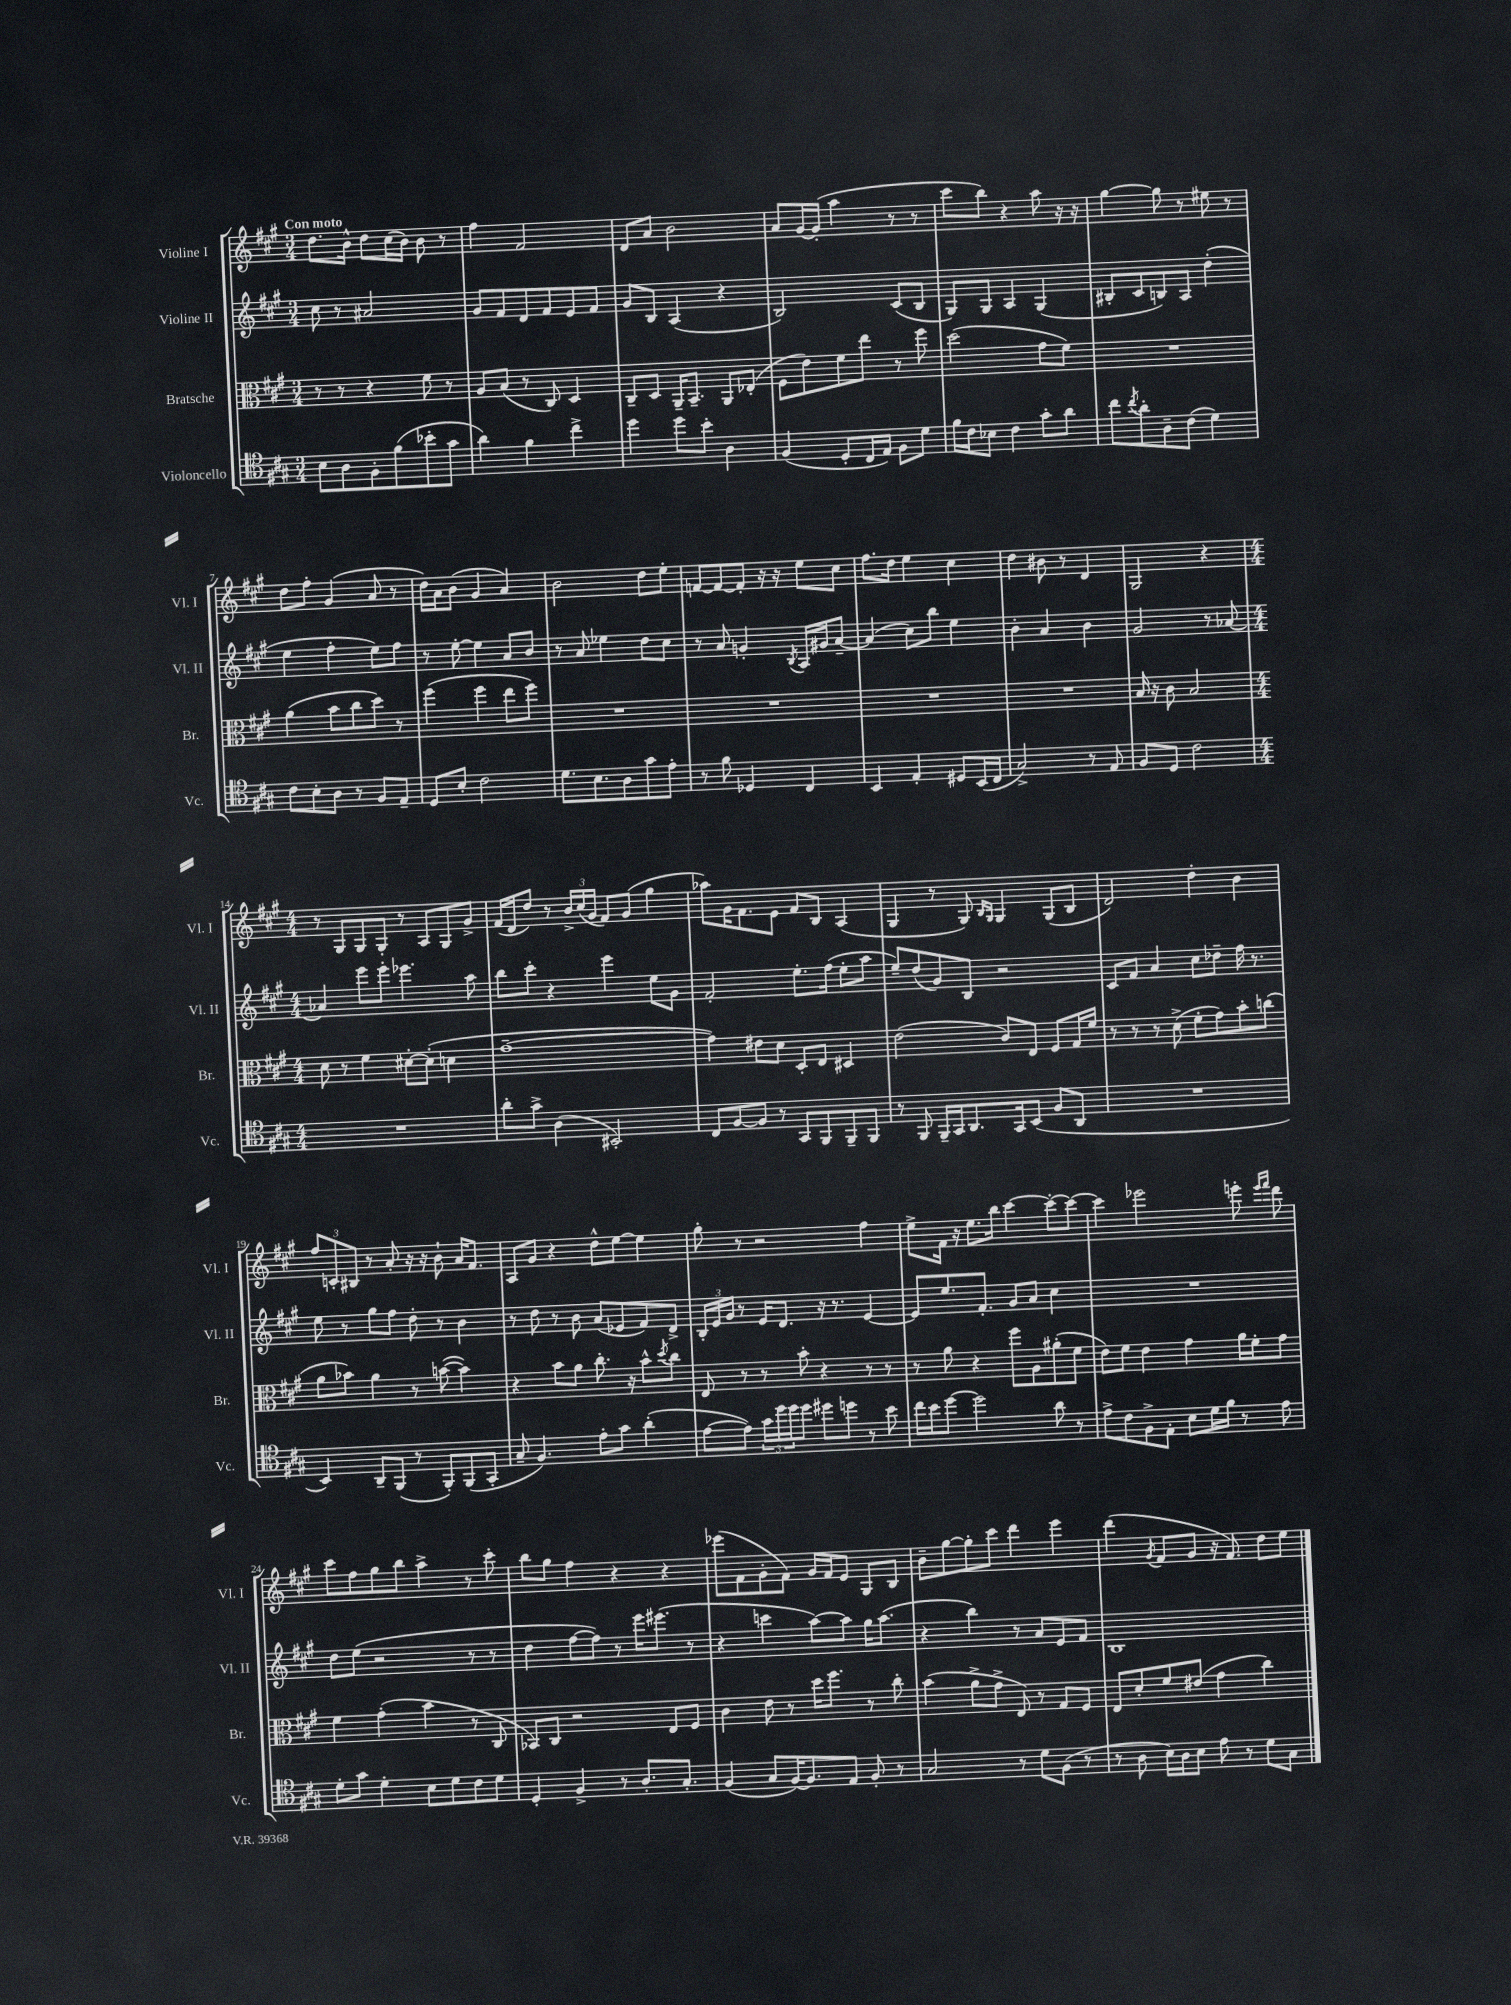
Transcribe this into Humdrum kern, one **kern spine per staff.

**kern	**kern	**kern	**kern
*part4	*part3	*part2	*part1
*staff4	*staff3	*staff2	*staff1
*I"Violoncello	*I"Bratsche	*I"Violine II	*I"Violine I
*I'Vc.	*I'Br.	*I'Vl. II	*I'Vl. I
*clefC4	*clefC3	*clefG2	*clefG2
*k[f#c#g#]	*k[f#c#g#]	*k[f#c#g#]	*k[f#c#g#]
*M3/4	*M3/4	*M3/4	*M3/4
=1	=1	=1	=1
!	!	!	!LO:TX:a:B:t=Con moto
8B\L	8r	8cc#\	8.dd\L
8A\	8r	8r	.
.	.	.	16b^^\Jk
8F#'\	4r	2a#X/	8dd\L
(8f#\	.	.	(16cc#\L
.	.	.	16b\JJ)
8b-X'\	8f#\	.	8b\
8g#\J	8r	.	8r
=2	=2	=2	=2
4a\)	8A/L	8g#/L	4ff#\
.	(8B/J	8f#/	.
4f#\	8r	8d/	2f#/
.	8C#/)	8f#/	.
4cc#^\	4D/	8e/	.
.	.	8f#/J	.
=3	=3	=3	=3
4dd\	8C#~/L	8g#/L	8d/L
.	8D/J	8B/J	8a/J
8dd\L	16AA~/KL	(4A/	2b\
.	8.BB~/J	.	.
8b'\J	.	.	.
4A\	8AA/L	4r	.
.	(8E-X'/J	.	.
=4	=4	=4	=4
(4F#/	8F#\L	2B/)	8a/L
.	8e\)	.	[16g#/L
.	.	.	(16g#'/JJ]
8D'/L	8f#\	.	4aa\
16C#/L	8ee\J	.	.
16E/JJ)	.	.	.
8F#\L	8r	(8c#/L	8r
8d\J	8ff#\	8B/J	8r
=5	=5	=5	=5
16f#\LL	(2dd\	8G#/L)	8ccc#\L
16c#\J	.	.	.
8B-X\J	.	8G#/J	8bb\J)
4c#\	.	4A/	4r
8g#'\L	8g#\L	(4G#/	8aa\
8a\J	8f#\J)	.	16r
.	.	.	16r
=6	=6	=6	=6
8cc#\L	2.r	8B#X'/L	[4gg#\
8qcc#/	.	.	.
8a'\	.	8c#/	.
8A~\	.	8Bn/)	8gg#\]
(8c#\J	.	8A/J	8r
4d\)	.	(4dd'\	8ee#X\
.	.	.	8r
!!LO:LB:g=z
=7	=7	=7	=7
8c#\L	(4a\	4ee\	8dd\L
8B'\	.	.	8ff#'\J
8A\J	8b\L	4ff#'\	(4g#/
8r	8cc#\	.	.
8F#/L	8dd\J)	8ee\L)	8a/
8E~/J	8r	8ff#\J	8r
=8	=8	=8	=8
8D/L	(4ff#\	8r	16dd\LL)
.	.	.	16a\J
8B'/J	.	[8ee'\	(8b\J
2c#\	4ff#\	4ee\]	4g#/
.	8ee\L	8a/L	4a/)
.	8ff#\J)	8b/J	.
=9	=9	=9	=9
8.d\L	2.r	8r	2b\
.	.	8a/	.
8.B\	.	.	.
.	.	4ee-X\	.
8A\	.	.	.
8g#\	.	8dd\L	8dd\L
8e'\J	.	8cc#\J	8ee'\J
=10	=10	=10	=10
8r	2.r	8r	[8fn/L
8f#\	.	8a/	8f/_
4D-X/	.	4gn'/	8f'/J]
.	.	.	16r
.	.	.	16r
.	.	8qB/	.
4C#/	.	16A/LL	8ee\L
.	.	16g#X/J	.
.	.	[8a~/J	8cc#\J
=11	=11	=11	=11
4BB/	2.r	(4a/]	8.ff#\L
.	.	.	16dd\Jk
4E'/	.	8cc#\L)	4ee\
.	.	8bb\J	.
8D#X/L	.	4ee\	4cc#\
(16BB/L	.	.	.
16C#/JJ	.	.	.
=12	=12	=12	=12
2G#^/)	2.r	4b'\	4dd\
.	.	4a/	8b#X\
.	.	.	8r
8r	.	4b\	4d/
8E/	.	.	.
=13	=13	=13	=13
8F#/L	16B/	2g#/	2G#/
.	16r	.	.
8D/J	8c#\	.	.
2c#\	2B/	.	.
.	.	8r	4r
.	.	[8a-X/	.
!!LO:LB:g=z
=14	=14	=14	=14
*M4/4	*M4/4	*M4/4	*M4/4
1r	8d\	4a-X/]	8r
.	8r	.	8G#/L
.	4f#\	8eee\L	8G#/
.	.	8eee'\J	8G#'/J
.	[8d#X'\L	4.eee-X\	8r
.	(8d#'\J]	.	8A/L
.	4dn\	.	8G#/
.	.	8aa\	8g#^/J
=15	=15	=15	=15
8a'\L	[1g#~	8bb\L	(16f#/LL
.	.	.	16d/J
8g#^\J	.	8ccc#'\J	8dd/J)
(4A\	.	4r	8r
.	.	.	24b^/LL
.	.	.	(24cc#/
.	.	.	24g#/JJ
2BB#X'/)	.	4eee\	8f#/L)
.	.	.	(8g#/J
.	.	8ee\L	4gg#\
.	.	8g#\J	.
=16	=16	=16	=16
8C#/L	4g#\])	2f#'/	8aa-X\L)
[8F#/	.	.	16g#\K
.	.	.	8.f#\
8F#/J]	8e#X\L	.	.
8r	8d\J	.	8e\J
8GG#/L	8D'/L	8.ee'\L	8f#/L
8FF#/	8E/J	.	8B/J
.	.	(16ff#\Jk	.
8FF#~/	4D#X/	8ee'\L	(4A/
8FF#/J	.	8aa\J	.
=17	=17	=17	=17
8r	(2e\	8ee~/L)	4G#/
8FF#/	.	(8dd/	.
16FF#~/LL	.	8g#/)	8r
16GG#/J	.	.	.
8.AA/	.	8B/J	8G#/)
.	.	.	16qqB/LL
.	.	.	16qqG#/JJ
.	8c#/L)	2r	4G#/
16GG#/k	.	.	.
(8BB/J	8E/J	.	.
8F#/L	8F#/L	.	(8G#/L
8AA/J	16G#/L	.	8B/J
.	16f#/JJ	.	.
=18	=18	=18	=18
1r	8r	8c#/L	2d/)
.	8r	8f#/J	.
.	8r	4a/	.
.	(8d^\	.	.
.	8f#'\L	8cc#\L	4dd'\
.	8g#\)	8dd-X~\J	.
.	8b'\	16ff#\	4b\
.	.	8.r	.
.	(8ccn\J	.	.
!!LO:LB:g=z
=19	=19	=19	=19
4BB/)	8a\L	8ee\	12ff#/L
.	.	.	12cn'/
.	8b-X\J)	8r	.
.	.	.	12B#X/J
8AA~/L	4a\	8gg#\L	8r
(8FF#/J	.	8ff#\J	8a'/
8r	8r	8dd'\	16r
.	.	.	16r
8FF#'/L)	([8bn\	8r	8b`\
(8FF#/	4b\])	4b\	16a/KL
.	.	.	8.f#/J
8GG#'/J	.	.	.
=20	=20	=20	=20
8G#~/	4r	8r	8A/L
4.F#/)	.	8dd\	8g#/J
.	8b\L	8r	4r
.	8a\J	8b\	.
8e'\L	8.cc#'\	(8a/L	8dd^^\L
8g#\J	.	8e-X/	[8ee\J
.	16r	.	.
(4a'\	8b^^\L	8f#/)	4ee\]
.	8qdd/	.	.
.	8cc#\J	8d^/J	.
=21	=21	=21	=21
[8e\L	8E/	24B'/LL	8gg#'\
.	.	24e/	.
.	.	24g#/JJ	.
8e\J])	8r	8r	8r
24g#\LL	8r	16e/KL	2r
24dd\	.	.	.
.	.	8.d/J	.
24dd\J	.	.	.
8dd\J	8b'\	.	.
8dd#X\L	4r	16r	.
.	.	8.r	.
8ddn\J	.	.	.
8r	8r	[4e/	4ff#\
8b\	8r	.	.
=22	=22	=22	=22
16cc#\LL	8r	8e/L]	8ee^\L
16b\J	.	.	.
[8dd\J	8a\	8.ee/	16f#\Jk
.	.	.	16r
2dd\]	4r	.	8.ee\L
.	.	8.f#'/J	.
.	.	.	16bb\Jk
.	8ff#\L	8g#/L	[4ccc#\
.	8A\	8a/J	.
8a\	(8a#X'\	4cc#\	8ccc#'\L_
8r	8f#\J	.	8ccc#\J_
=23	=23	=23	=23
8e^\L	8e\L)	1r	4ccc#\]
8c#\	8f#\J	.	.
8F#^\	4e\	.	2eee-X\
8E'\J	.	.	.
8B\L	4g#\	.	.
16d\L	.	.	.
16f#\JJ	.	.	.
8r	16a\LL	.	8eeen'\
.	16f#'\J	.	.
.	.	.	16qqeee/LL
.	.	.	16qqfff#/JJ
8e\	8g#\J	.	8ddd\
!!LO:LB:g=z
=24	=24	=24	=24
8d'\L	4f#\	8dd\L	8ccc#\L
8g#\J	.	(8ee\J	8ff#\
4d'\	(4g#'\	2r	8gg#\
.	.	.	8bb\J
8B\L	4b\	.	4aa^\
8d\	.	.	.
8c#\	8r	8r	8r
8d\J	8C#/	8r	8ccc#'\
=25	=25	=25	=25
4D'/	8BB-X/L)	4dd\	8bb\L
.	8C#/J	.	8gg#\J
4F#^/	2r	[8ff#\L	4ff#\
.	.	8ff#\J])	.
8r	.	8r	4r
8.A'/L	.	16eee\KL	.
.	.	(8.eee#X\J	.
.	8E/L	.	4r
8.G#'/J	.	.	.
.	8F#/J	8r	.
=26	=26	=26	=26
(4F#/	4c#\	4r	(8eee-X\L
.	.	.	8f#\
8G#/L	8e\	4cccn\	8g#'\
[16F#/K)	8r	.	8f#\J)
8.F#/]	.	.	.
.	16dd\KL	[8aa\L)	16g#/LL
.	8.ff#\J	.	16f#/J
8E/J	.	8aa\J]	8e/J
8F#'/	8r	16gg#\KL	8G#/L
.	.	(8.aa\J	.
8r	8cc#'\	.	8B/J
=27	=27	=27	=27
2G#/	(4b\	4r	8b~\L
.	.	.	[8gg#\
.	8a^\L	4bb\)	8gg#'\]
.	8g#^\J	.	8ccc#\J
8r	8E/)	8r	4ddd\
8d\L	8r	8a/L	.
(8F#\J	8G#/L	8e/	4eee\
8r	8F#/J	8f#/J	.
=28	=28	=28	=28
8r	8E/L	1B	(4ddd\
8A\	8d'/	.	.
.	.	.	8qg#/
16B\LL)	8f#/	.	8f#/L
16A\J	.	.	.
8B\J	(8e#X/J	.	8g#/J
8e\	4g#\	.	16r
.	.	.	8.f#/)
8r	.	.	.
8d\L	4cc#\)	.	8dd\L
8G#\J	.	.	8ee\J
==	==	==	==
*-	*-	*-	*-
